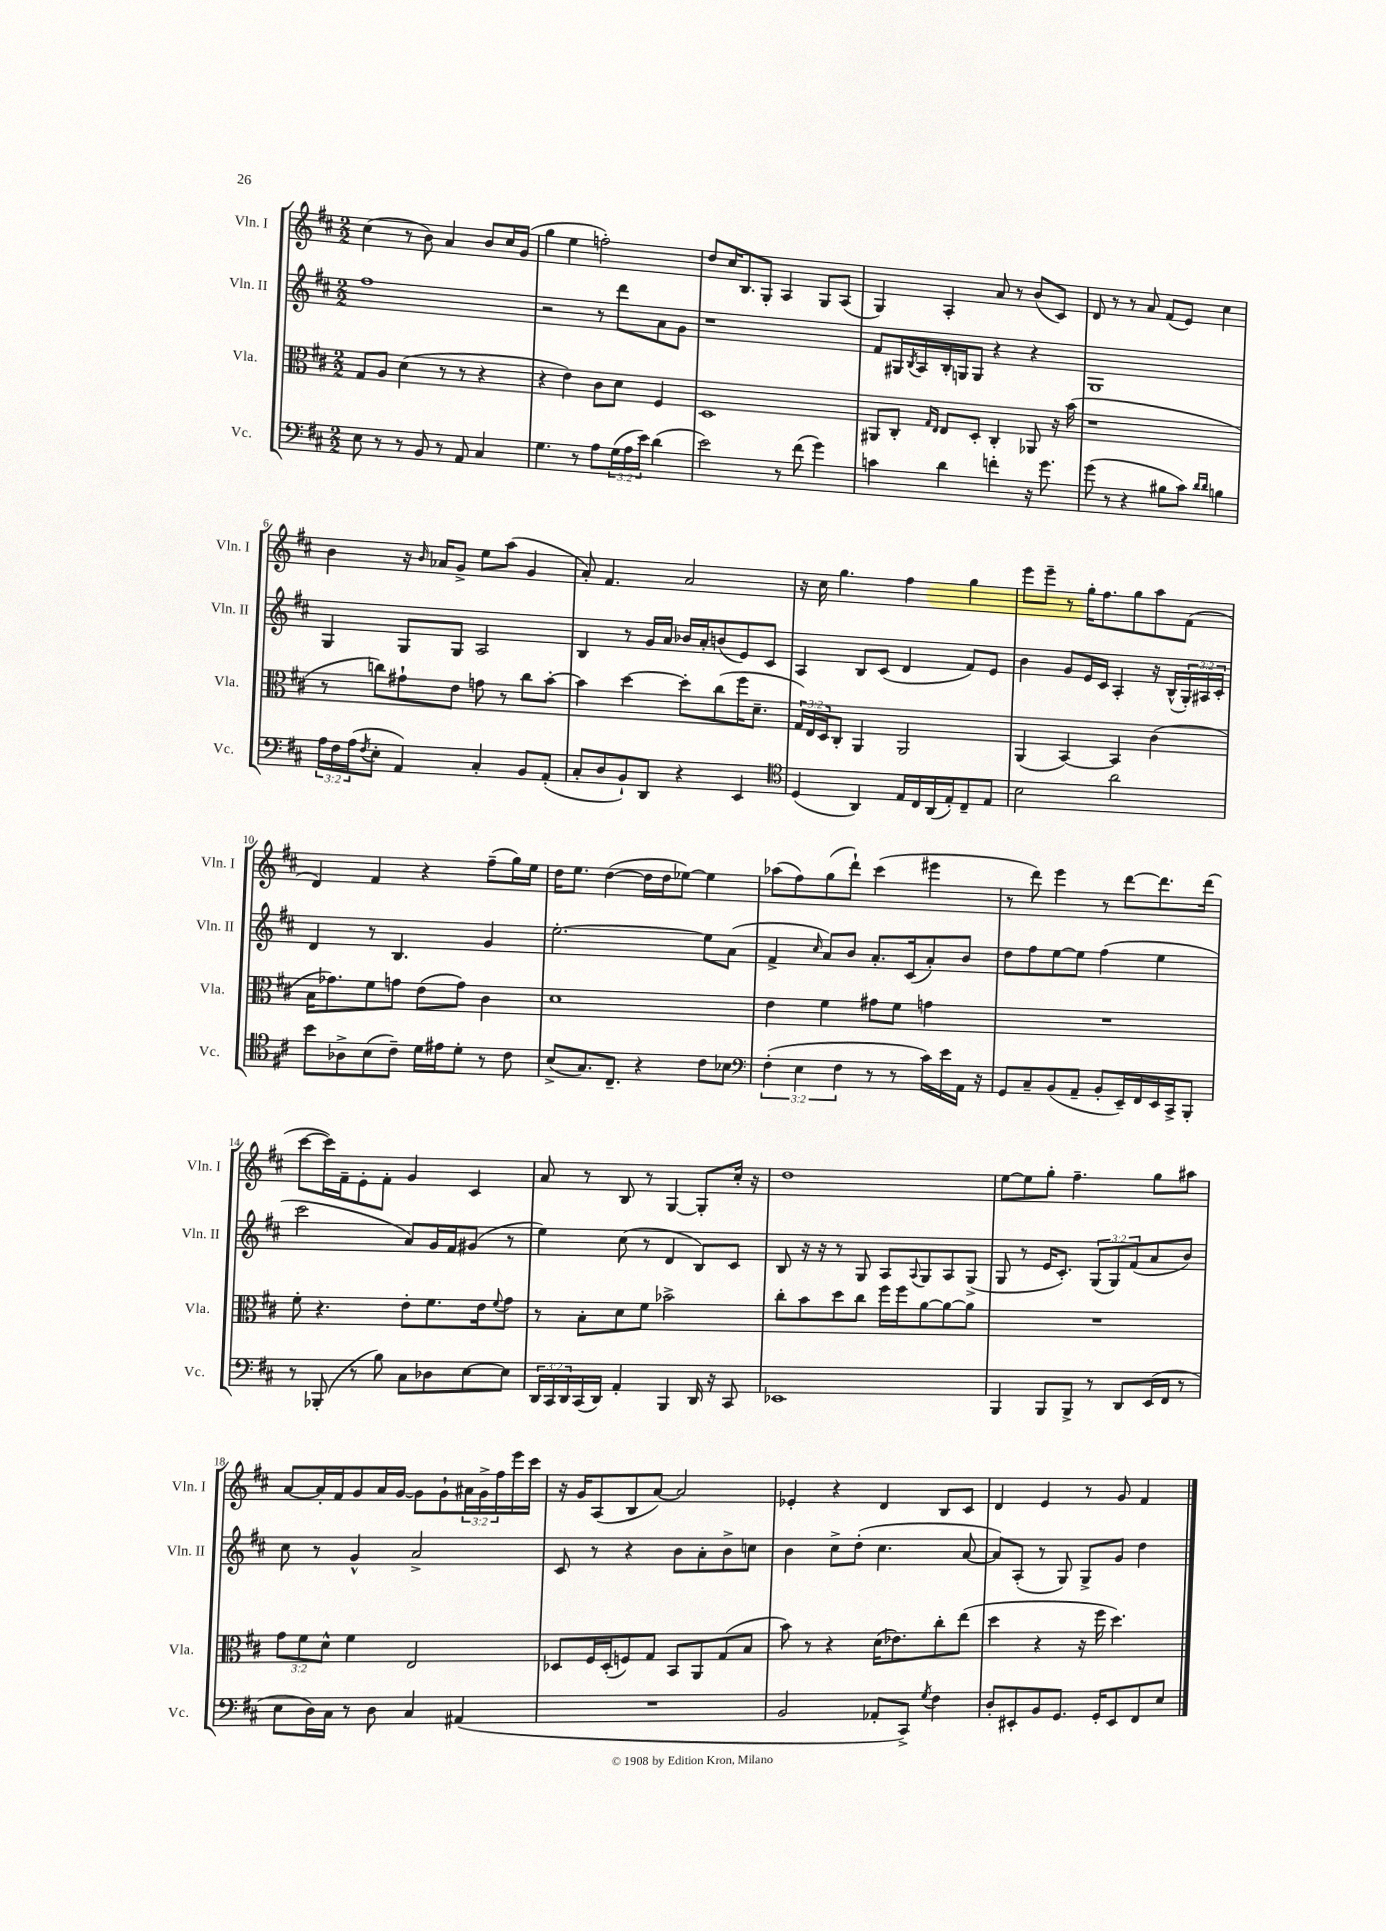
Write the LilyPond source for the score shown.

<<
\new StaffGroup <<
\new Staff = "s0" \with { instrumentName = "Vln. I" shortInstrumentName = "Vln. I" } {
    \clef treble \key d \major \numericTimeSignature \time 2/2 \override Staff.TupletNumber.text = #tuplet-number::calc-fraction-text
    cis''4( r8 b'8) a'4 b'8 cis''16 g'16( |
    g''4 e''4 f''2-.) |
    d''8 cis''16 b8. g8-. a4 g8 a8( |
    g4) a4-. a'8 r8 b'8( cis'8) |
    d'8 r8 r8 a'8 fis'8( e'8) cis''4 |
    b'4 r16 \grace { b'16 } aes'16 g'8-> e''8 a''8( g'4 |
    a'8-.) fis'4. a'2 |
    r16 cis''16 g''4. fis''4 g''4 |
    e'''8 e'''8-- r8 g''16-. fis''8. g''8 a''8 fis'8( |
    d'4) fis'4 r4 fis''8--( g''16) e''16 |
    d''16 e''8. d''4~( d''16 d''16 ees''8~) ees''4 |
    aes''8( fis''8) g''8( d'''8-!) cis'''4( eis'''4 |
    r8 d'''8) e'''4 r8 d'''8~ d'''8. d'''16( |
    cis'''8~ cis'''16) fis'16-- e'8-. fis'8-. g'4 cis'4 |
    a'8 r8 b8 r8 g4~ g8-. cis''16-. r16 |
    d''1 |
    e''8~ e''8 g''8-. fis''4.-- g''8 ais''8 |
    a'8~ a'16-. fis'16 g'8 a'16 g'16~ g'8 g'8-! \tuplet 3/2 { ais'16 g'16-> fis''16 } e'''16 cis'''16 |
    r16 g'16 a8( b8 a'8~) a'2 |
    ees'4-. r4 d'4 b8 cis'8 |
    d'4 e'4 r8 g'8 fis'4 \bar "|." |
}
\new Staff = "s1" \with { instrumentName = "Vln. II" shortInstrumentName = "Vln. II" } {
    \clef treble \key d \major \numericTimeSignature \time 2/2 \override Staff.TupletNumber.text = #tuplet-number::calc-fraction-text
    fis''1 |
    r2 r8 d'''8 a'8 g'8 |
    r1 |
    fis'8 gis16 \acciaccatura { b8 } a16 b16-. g16 g8 r4 r4 |
    g1 |
    g4 g8 g8 a2 |
    b4 r8 g'16 a'16 bes'16 a'16-. b'8( e'8) cis'8 |
    a4 b8 cis'8( d'4 fis'8) e'8 |
    b'4 g'8 e'16 cis'16 a4-. r16 b16-^( \tuplet 3/2 { g16-.) ais16 cis'16-. } |
    d'4 r8 b4. g'4 |
    e''2.~-. e''8 a'8( |
    fis'4-> \grace { cis''16 } a'8) b'8 a'8.-. cis'16( a'8-.) b'8 |
    d''8 fis''8 e''8~ e''8 fis''4( e''4 |
    cis'''2 a'8) g'16 fis'16 gis'8( r8 |
    e''4) cis''8( r8 d'4 b8) cis'8 |
    b8 r16 r16 r8 g8 a8 \appoggiatura { a8 } g8 a8 g8->( |
    g8 r8 e'16 cis'8.-.) \tuplet 3/2 { g8( g8) fis'8( } a'8 b'8) |
    cis''8 r8 g'4-^ a'2-> |
    cis'8 r8 r4 b'8 a'8-. b'8-> c''8 |
    b'4 cis''8-> d''8-.( cis''4. a'8~ |
    a'8) a8-.( r8 g8) g8-> g'8 d''4 \bar "|." |
}
\new Staff = "s2" \with { instrumentName = "Vla." shortInstrumentName = "Vla." } {
    \clef alto \key d \major \numericTimeSignature \time 2/2 \override Staff.TupletNumber.text = #tuplet-number::calc-fraction-text
    g8 a8 d'4( r8 r8 r4 |
    r4 e'4) cis'8 d'8 fis4 |
    d1 |
    ais,8 cis8-. \grace { g16 e16 } e8 d8-. cis4-. aes,8 r16 b'16( |
    r1 |
    r8 c''8) gis'8-! e'8 g'8 r8 c''8 b'8~-. |
    b'4 d''4~ d''8-. cis''8( fis''16 d'8.-- |
    \tuplet 3/2 { g16) e16 d16 } cis8-. a,4 a,2 |
    a,4( b,4~) b,4 cis'4( |
    b16 ges'8.) fis'8 g'8 e'8( g'8) cis'4 |
    d'1 |
    e'4 fis'4 gis'8 fis'8 g'4 |
    R1 |
    fis'8-. r4. e'8-. fis'8. e'16 \appoggiatura { fis'8 } g'8 |
    r8 b8-. d'8 fis'8 bes'2-> |
    cis''8-. b'8 d''8 cis''8 fis''16 fis''16 a'8~ a'8~ a'8 |
    R1 |
    \tuplet 3/2 { g'8 fis'8 d'8-^ } fis'4 e2 |
    des8 fis16 des16-.( f8) g8 b,8 a,8 g8( b8 |
    b'8) r8 r4 d'16( ees'8.) cis''8-. e''8( |
    d''4 r4 r16 fis''16 d''4.) \bar "|." |
}
\new Staff = "s3" \with { instrumentName = "Vc." shortInstrumentName = "Vc." } {
    \clef bass \key d \major \numericTimeSignature \time 2/2 \override Staff.TupletNumber.text = #tuplet-number::calc-fraction-text
    e8 r8 r8 b,8 r8 a,8 cis4 |
    g4. r8 a8 \tuplet 3/2 { g16( a16 e'16) } d'4( |
    e'2) r8 fis'8( g'4) |
    c'4 d'4 f'4-. r16 g'8. |
    g'8( r8 r4 bis8 cis'8) \grace { d'16 d'16 } b4 |
    \tuplet 3/2 { a16 fis16 a16( } \acciaccatura { fis8 } e8-. a,4) cis4-. b,8 a,8-.( |
    cis8-. d8 b,8-!) d,8 r4 e,4 |
    \clef tenor d4( a,4) e16 cis16 a,16( e16-.) cis8-- e8 |
    b2 a'2 |
    b'8 aes8-> b8( cis'8--) d'16 eis'16 d'8-. r8 cis'8 |
    b8->( g8.) cis8.-- r4 cis'8 bes8 |
    \clef bass \tuplet 3/2 { fis4-.( e4 fis4 } r8 r8 cis'16) e'16 a,16 r16 |
    g,8 cis8-- b,8( a,8-- b,8-. e,16--) fis,16 e,16 cis,16-> b,,8-. |
    r8 bes,,8-.( r8 b8) cis8 des8 e8~ e8 |
    \tuplet 3/2 { d,16 cis,16 d,16 } cis,16( d,16) a,4-. b,,4 d,16 r16 cis,8 |
    ees,1 |
    b,,4 b,,8 b,,8-> r8 d,8 e,16( fis,16 r8 |
    e8 d16) cis16 r8 d8 cis4 ais,4( |
    R1 |
    b,2 aes,8-. cis,8->) \acciaccatura { g8 } fis4 |
    d8-. eis,8-. b,8 g,8. g,16-. eis,8 fis,8 e8 \bar "|." |
}
>>
>>
